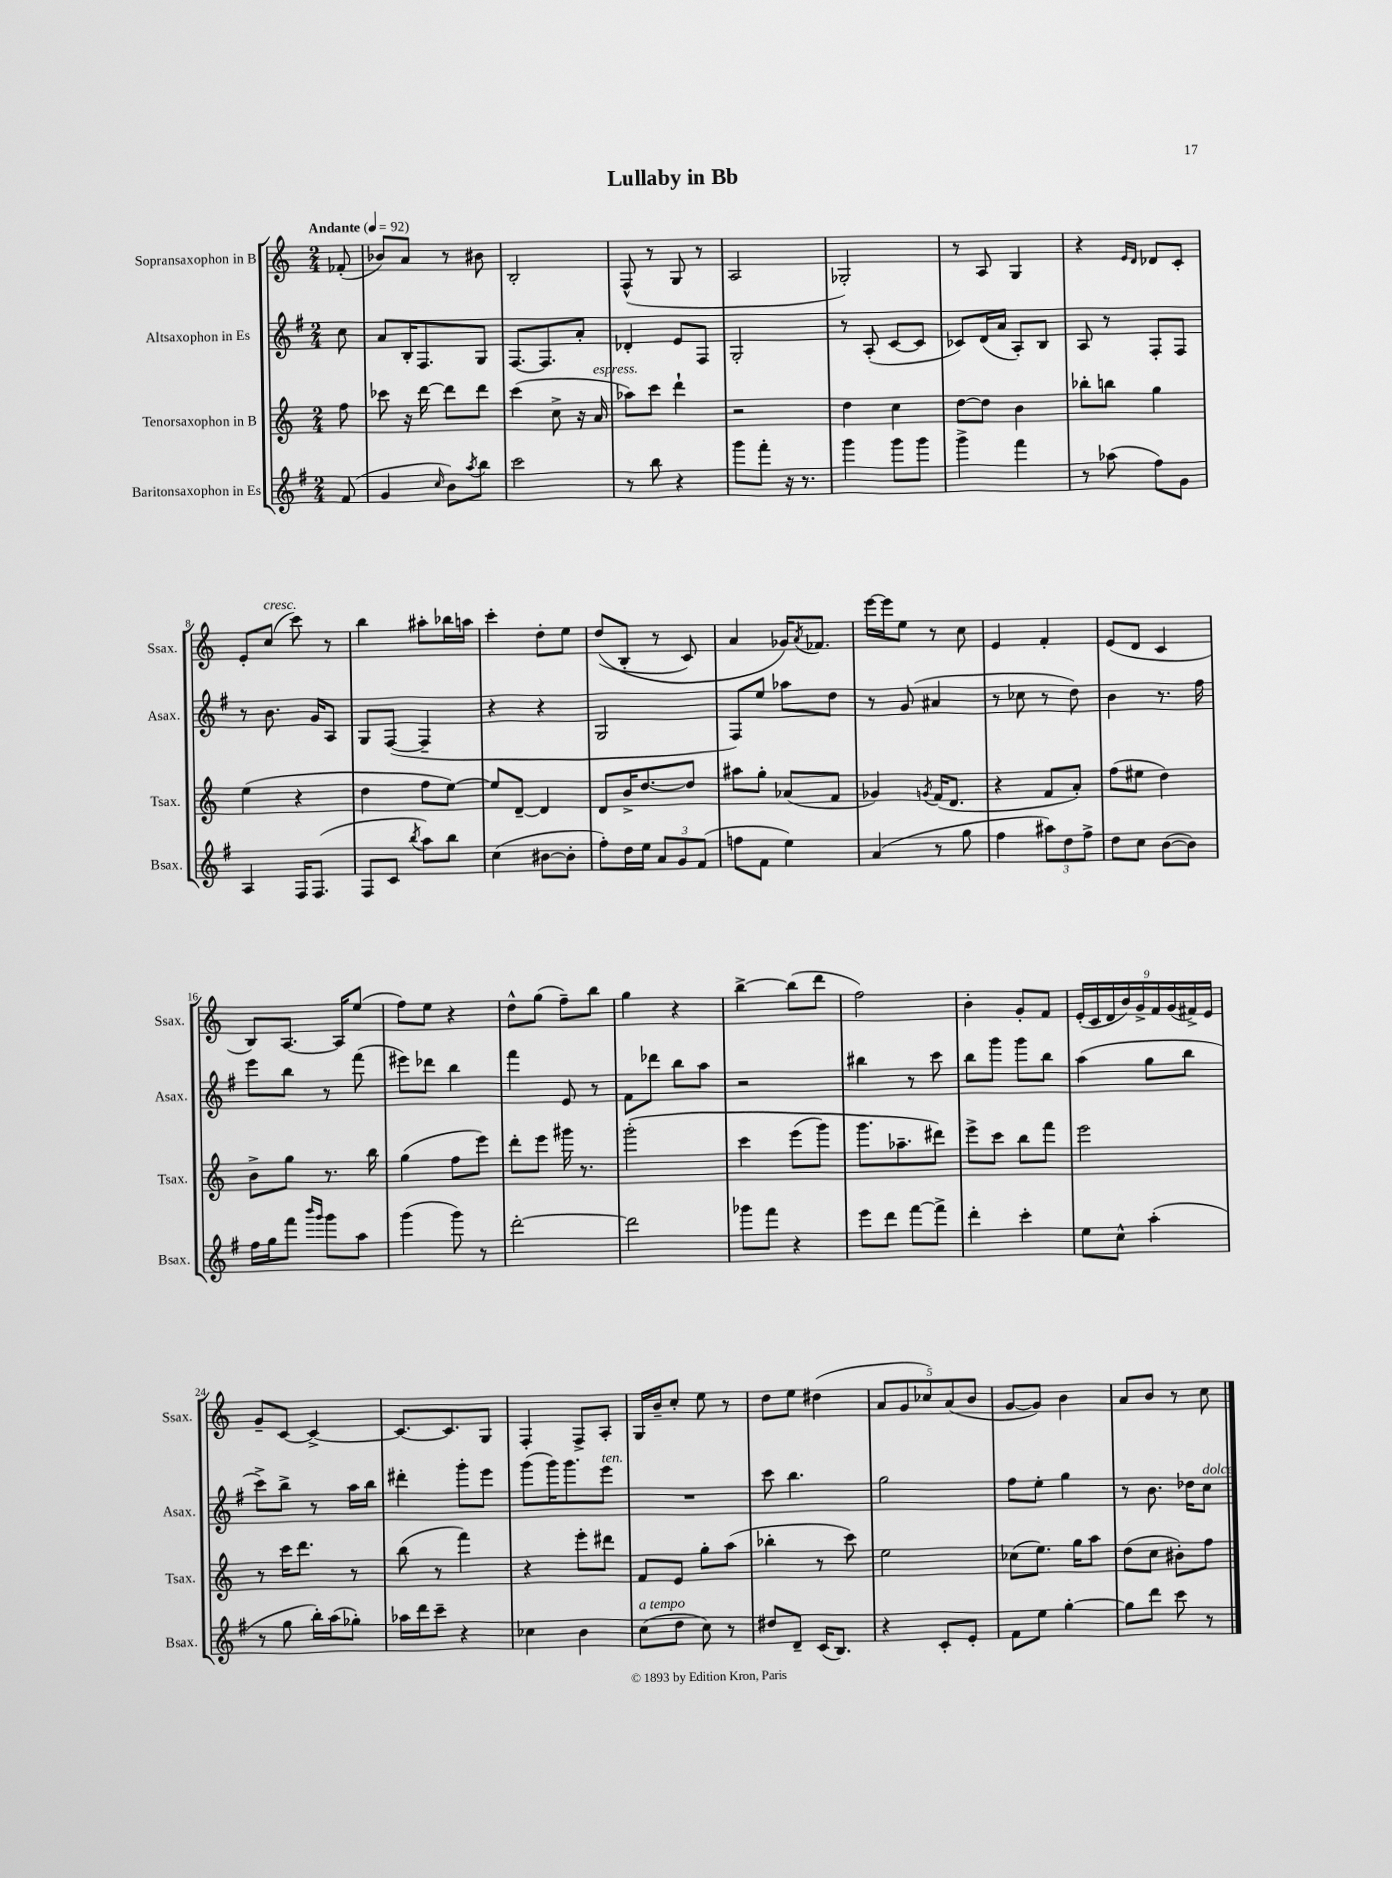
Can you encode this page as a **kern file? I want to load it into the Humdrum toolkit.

**kern	**kern	**kern	**kern
*staff4	*staff3	*staff2	*staff1
*clefG2	*clefG2	*clefG2	*clefG2
*k[f#]	*k[]	*k[f#]	*k[]
*M2/4	*M2/4	*M2/4	*M2/4
*MM92	*MM92	*MM92	*MM92
(8f#	8ff	8cc	(8f-'
=	=	=	=
4g	8ccc-	8a	8b-)
.	16r	16B'	8a
.	[16ddd	8.F#	.
16qqcc	.	.	.
8b)	8ddd]	.	8r
8qaa	.	.	.
8bb	8ddd	8G	8b#
=	=	=	=
2ccc	(4ccc	[8.F#	2B'
.	.	8.F#]	.
.	8cc^	.	.
.	16r	8a'	.
.	16a	.	.
=	=	=	=
8r	8aa-)	4d-'	(8F^^
8bb	8ccc	.	8r
4r	4ddd`	8e	8G
.	.	8F#	8r
=	=	=	=
8ggg	2r	2G'	2A
8fff#'	.	.	.
16r	.	.	.
8.r	.	.	.
=	=	=	=
4ggg	4dd	8r	2G-')
.	.	(8A'	.
8ggg	4cc	[8c	.
8ggg	.	8c]	.
=	=	=	=
4ggg^	[8dd	8c-)	8r
.	8dd]	(16d	8A
.	.	16a	.
4fff#	4b	8A')	4G
.	.	8B	.
=	=	=	=
8r	8bb-'	8A	4r
(8aa-	8bb	8r	.
.	.	.	16qqe
.	.	.	16qqd
8ff#)	4gg	8F#'	8d-
8g	.	8F#	8c'
=	=	=	=
4A	(4ee	8r	8e'
.	.	8.b	(8cc
16F#	4r	.	8ccc)
(8.F#	.	16g	.
.	.	8A	8r
=	=	=	=
8F#	4dd	8G	4bb
8c	.	([8F#	.
8qbb	.	.	.
8aa)	8ff	4F#~]	8aa#'
8bb	[8ee)	.	16bb-
.	.	.	16aa
=	=	=	=
(4cc	8ee]	4r	4ccc'
.	[8d~	.	.
[8b#	4d]	4r	8dd'
8b#']	.	.	8ee
=	=	=	=
8ff#')	8d	2G	&((8dd
16dd	16b^	.	8B'
16ee	[8.dd	.	.
12a	.	.	8r
12g	.	.	.
.	8dd]	.	8c)
(12f#	.	.	.
=	=	=	=
8ff	8aa#	8F#)	4a
8f#	8gg'	8ee	.
4ee)	(8a-	8aa-	16g-&)
.	.	.	8qa
.	.	.	8.f-
.	8f	8dd	.
=	=	=	=
(4a	4g-)	8r	[16eee
.	.	.	16eee]
.	.	(8g	8ee
.	8qg	.	.
8r	(16f	4a#	8r
.	8.d	.	.
8gg	.	.	8cc
=	=	=	=
4ff#	4r	8r	4e
.	.	8cc-	.
12aa#)	8f	8r	4f'
12dd	.	.	.
.	8a')	8dd)	.
12ff#^	.	.	.
=	=	=	=
8dd	(8ff	4b	(8e
8cc	8ee#	.	8d
([8b	4dd)	8.r	4c
8b])	.	.	.
.	.	16ff#	.
=	=	=	=
16ff#	8b^	8eee	8B)
16gg	.	.	.
8fff#	8gg	8bb	[8.A
16qqbbb	.	.	.
16qqggg	.	.	.
8ggg	8.r	8r	.
.	.	.	16A]
8aa	.	(8fff#	(8ee
.	16bb	.	.
=	=	=	=
(4ggg	(4gg	8eee#)	8ff)
.	.	8ddd-	8ee
8ggg)	8ff	4bb	4r
8r	8eee)	.	.
=	=	=	=
[2ddd'	8ddd'	4fff#	8dd^^
.	8eee	.	(8gg
.	16ggg#	8e	8ff~)
.	8.r	.	.
.	.	8r	8bb
=	=	=	=
2ddd]	&(2ggg'	8f#	4gg
.	.	8ddd-	.
.	.	8bb	4r
.	.	8aa	.
=	=	=	=
8ggg-	4ccc	2r	[4bb^
8fff#	.	.	.
4r	(8eee	.	(8bb]
.	8ggg)	.	8ddd
=	=	=	=
8eee	8.ggg	4bb#	2ff)
8ddd	.	.	.
.	8.aa-~	.	.
[8fff#	.	8r	.
8fff#^]	8ddd#&)	8ccc	.
=	=	=	=
4ddd'	8eee^	8bb	4b'
.	8ccc	8ggg	.
4ccc'	8bb	8ggg	8g'
.	8fff	8bb	8f
=	=	=	=
8ee	2eee	(4aa	(18e'
.	.	.	18c
.	.	.	18d
8cc^^	.	.	.
.	.	.	18b)
.	.	.	18g^
(4aa'	.	8gg	.
.	.	.	18f
.	.	.	(18g
.	.	8bb	.
.	.	.	18f#^)
.	.	.	18e
=	=	=	=
8r	8r	8ccc^)	8g~
8gg	16ccc	8bb^	[8c
.	8.ddd	.	.
16bb')	.	8r	4c^_
(16aa	.	.	.
8gg-')	8r	16aa	.
.	.	16bb	.
=	=	=	=
16aa-	(8bb	4ddd#'	8.c_
16ddd	.	.	.
8ccc~	8r	.	.
.	.	.	8.c]
4r	4fff)	8ggg'	.
.	.	8eee	8G
=	=	=	=
4cc-	4r	(8ggg	4F'
.	.	16ggg)	.
.	.	8.ggg	.
4b	8eee'	.	8F^
.	8ddd#	8eee	8A'
=	=	=	=
(8cc	8f	2r	16G
.	.	.	16b~
8dd	8e	.	8cc'
8cc)	8gg'	.	8ee
8r	(8aa	.	8r
=	=	=	=
8dd#	4bb-'	8ccc	8dd
8d~	.	4.bb	8ee
(16c	8r	.	(4dd#
8.B)	.	.	.
.	8ccc)	.	.
=	=	=	=
4r	2ee	2gg	10a
.	.	.	10g
.	.	.	10cc-)
8c'	.	.	.
.	.	.	(10a
8e'	.	.	.
.	.	.	10b
=	=	=	=
8f#	(8cc-	8ff#	[8g
8ee	8.ee)	8ee'	8g])
[4gg'	.	4gg	4b
.	16gg	.	.
.	8aa	.	.
=	=	=	=
8gg]	(8dd	8r	8a
8ddd	8cc	8.b	8b
8ccc	8b#')	.	8r
.	.	16dd-	.
8r	8ff	8cc	8cc
==	==	==	==
*-	*-	*-	*-
